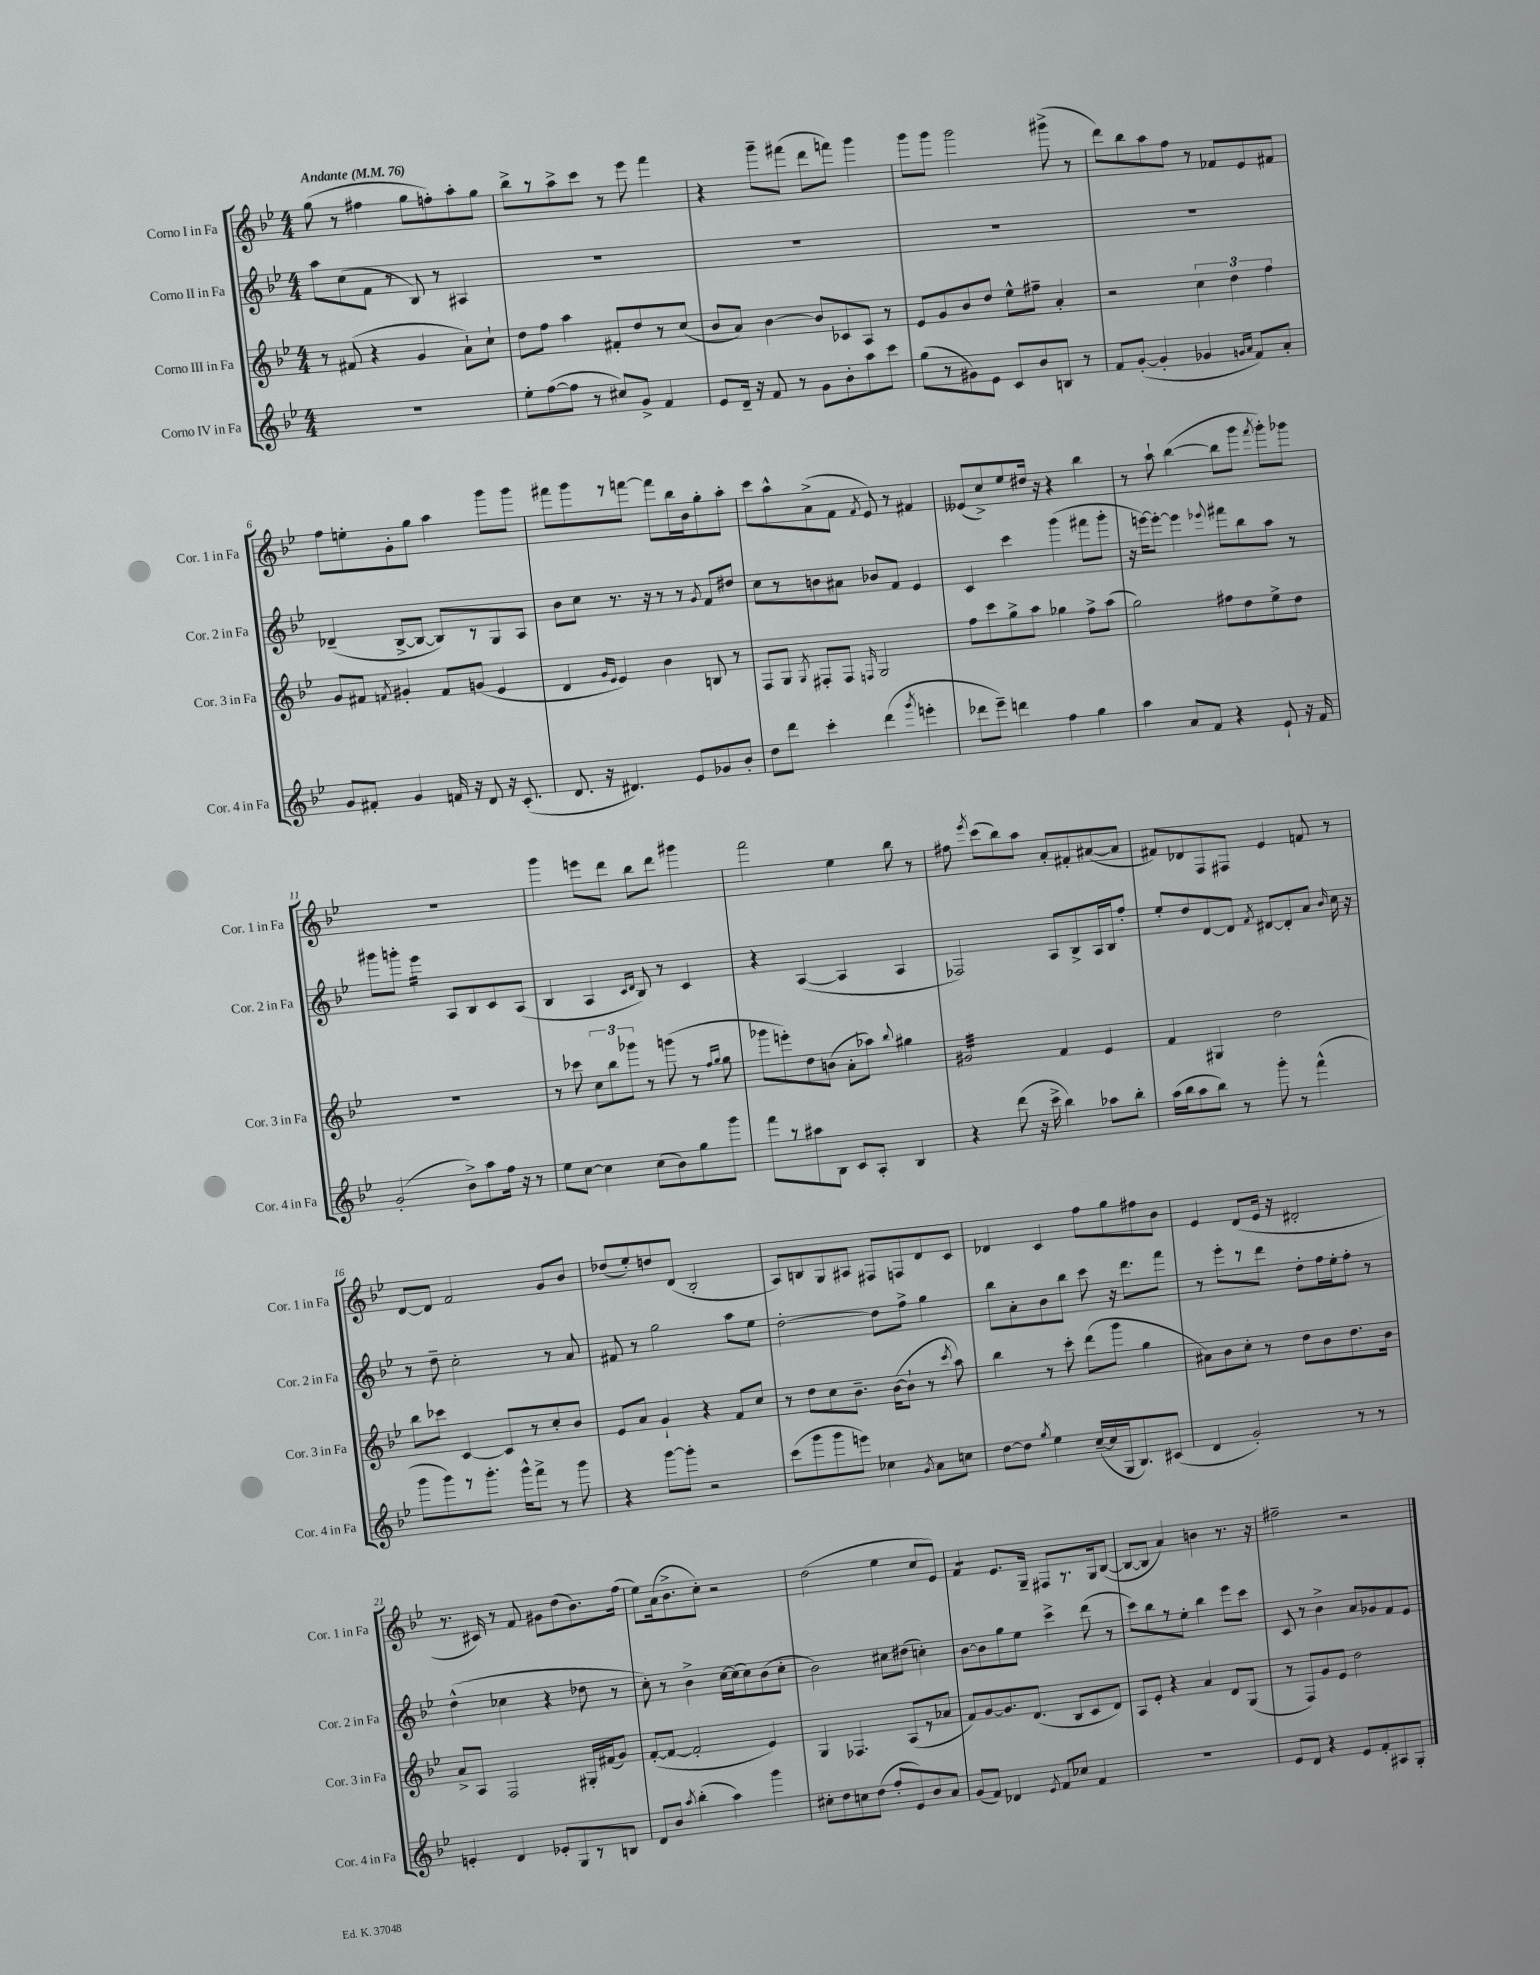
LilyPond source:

<<
\new StaffGroup <<
\new Staff = "s0" \with { instrumentName = "Corno I in Fa" shortInstrumentName = "Cor. 1 in Fa" } {
    \clef treble \key bes \major \numericTimeSignature \time 4/4 \tempo "Andante" 4 = 76
    \autoBeamOff g''8( r8 fis''4 g''8[ f''8-.) a''8-. g''8] |
    bes''8[-> r8 a''8-> c'''8] r8 ees'''8 f'''4 |
    r4 g'''8[-- fis'''8]( d'''8[ f'''8]) g'''4 |
    g'''8[ g'''8] g'''2 gis'''8->( r8 |
    d'''8[) bes''8 a''8 f''8] r8 fes'8[ ees'8 fis'8] |
    f''8[ e''8-. g'8-. g''8] a''4 g'''8[ g'''8] |
    fis'''8[ g'''8 r8 f'''8]~ f'''8[ bes''16 bes'16 g''8-. a''8]-. |
    c'''8[ a''8-^ a'8->( f'8] \acciaccatura { f'8 } ees'8) r8 fis'4 |
    eeses'8[( c''8->) ees''8 dis''16] r16 r4 bes''4 |
    r8 a''8-! bes''4~( bes''8[ g'''8] \acciaccatura { f'''8 } g'''8[-.) ges'''8] |
    R1 |
    g'''4 e'''8[ d'''8] bes''8[ d'''8] gis'''4 |
    f'''2 ees''4 bes''8 r8 |
    fis''8 \acciaccatura { ees'''8 } c'''8[( bes''8) a''8] a'8[-. fis'8-. ais'8~( ais'8] |
    fis'8[) des'8 f8 fis8] ees'4 f'8 r8 |
    d'8[~ d'8] f'2 g'8[ bes'8] |
    des''8[( ees''8-.) d''8 d'8]( bes2-. |
    a8[) b8 g8 ais8] fis8[ f8 d'8 c'8] |
    des'4 c'4 f''8[ g''8 fis''8 bes'8] |
    ees'4 d'8[( ees'16] r16 dis'2-. |
    r8. cis'16) r8 f'8 gis'8[ d''8( bes'8.) f''16]( |
    ees''8[) a'16( bes'8.-> c''8]-.) r2 |
    d''2( ees''4 c''8[ ees'8]) |
    f'4:8 ees'8.[ g16]-- fis8[ r8. g16 bes8]~( |
    bes8[~ bes8] a'4) b'4 r8. r16 |
    fis''2-- r2 \bar "|." |
}
\new Staff = "s1" \with { instrumentName = "Corno II in Fa" shortInstrumentName = "Cor. 2 in Fa" } {
    \clef treble \key bes \major \numericTimeSignature \time 4/4
    \autoBeamOff a''8[ c''8( f'8] r8 bes8) r8 ais4 |
    R1 |
    R1 |
    R1 |
    R1 |
    des'4--( bes8[~-> bes8]~ bes8[) r8 g8 a8] |
    bes'8[ c''8] r8. r16 r8 r8 \acciaccatura { g'8 } f'8[ dis''8] |
    c''8[ r8 b'8 ais'8] bes'8[ f'8] ees'4 |
    c'4 c'''4 g'''4( fis'''8[ g'''8]-. |
    r16 e'''16[~) e'''8]~-. e'''4 \appoggiatura { ees'''8 } fis'''8[ bes''8 a''8] r8 |
    gis'''8[ g'''8]-. ees'''4:16 a8[ bes8 c'8 a8]( |
    bes4 a4 \grace { c'16[ d'16] } bes8) r8 c'4 |
    r4 a4~( a4 a4 |
    fes2) a8[ bes8-> a16 bes16 f''8]-. |
    ees''8[-. d''8 d'8~ d'8] \acciaccatura { f'8 } dis'8[~ dis'8-. a'8] \grace { bes'16 } c''16 r16 |
    r8 d''8-- c''2-. r8 a'8 |
    fis'8 r8 g''2 a''8[ ees''8] |
    d''2~-. d''8[ f''8]-> g''4 |
    bes''8[ a'8-. bes'8 bes''8] c'''8 r16 d'''8.[ f'''8] |
    r8 ees'''8[-. r8 d'''8] d''8[-. f''16 ees''16-. f''8]-. r8 |
    d''4-^( ces''4 r4 des''8 r8 |
    c''8-.) r8 bes'4-> c''16[~ c''16( c''8) bes'8( c''8]-. |
    bes'2) cis''8[ dis''8]( c''4-.) |
    bes'8[~ bes'8 g''8 ees''8] c'''4-> d'''8( r8 |
    c'''8[) bes''8 r8 ees''8]-. bes''4 ees'''8[ c'''8] |
    c'8 r8 bes'4-> a'8[ ges'8 f'8 ees'8] \bar "|." |
}
\new Staff = "s2" \with { instrumentName = "Corno III in Fa" shortInstrumentName = "Cor. 3 in Fa" } {
    \clef treble \key bes \major \numericTimeSignature \time 4/4
    \autoBeamOff r8 fis'8( r4 g'4 a'8[-!) c''8]-! |
    d''8[ f''8] a''4 fis'8[-. d''8 r8 c''8]( |
    bes'8[ a'8]) bes'4~ bes'8[ ces'8 a8] r8 |
    ees'8[ g'8 bes'8 d''8] ees''8[-^ fis''8]-- a'4-. |
    r2 \tuplet 3/2 { c''4 d''4 f''4 } |
    g'8[ fis'8] \acciaccatura { f'8 } gis'4-. f'8[ g'8]( ees'4 |
    d'4 \grace { g'16[ ees'16] } ees'4) bes'4 b8 r8 |
    f8[ g8] \acciaccatura { g8 } fis8[-. fis8] \grace { f16 } g2 |
    f''8[ c'''8 g''8-> a''8] ges''4 f''8[-> a''8]( |
    g''2) fis''8[ d''8 ees''8-> d''8] |
    R1 |
    r8 ces'''8 \tuplet 3/2 { c''8[ bes''8 ges'''8] } r8 g'''8( r8 \grace { f''16[ g''16] } g''8 |
    ges'''8[ e'''8-.) d''8 b'8]( a'8[-. aes''8]) \appoggiatura { bes''8 } gis''4 |
    gis'2:32 f'4 ees'4 |
    f'4 gis4 d''2 |
    bes''8[ ces'''8] c'4~ c'8[ r8 c''8-. bes'8] |
    ees'8[ a'8] g'4-! r4 f'8[ c''8] |
    r8 d''8[ c''8 bes'8.]-- bes'16[~( bes'8]-! r8 \acciaccatura { c'''8 } a''8) |
    bes''4 r8 c'''8-. d'''8[( g'''8] g''4 |
    ais'8[) bes'8 c''8]-. r8 d''8[ bes'8 d''8. bes'16] |
    a'8[-> a8] f2 gis16[-. fis'16( g'8]) |
    f'8[~-.( f'8]~ f'2-. ees'4) |
    g4 fes4. a8[( r8 aes'8] |
    f'8[) g'8~ g'8. d'8.]( bes8[ c'8 d'8]) |
    a8[ ees'8]-. r4 a'4 d'8[ g8]( |
    r8 f8[) g'8 ees'8] d''2 \bar "|." |
}
\new Staff = "s3" \with { instrumentName = "Corno IV in Fa" shortInstrumentName = "Cor. 4 in Fa" } {
    \clef treble \key bes \major \numericTimeSignature \time 4/4
    \autoBeamOff R1 |
    ees''8[-. f''8~( f''8] r8 cis''8[) g'8]-> f'4 |
    ees'8[ d'16]-- r16 f'8 r8 g'8[ bes'8-. a''8 c'''8] |
    g''8[( r8 gis'8) ees'8] c'8[ bes'8 b8] r8 |
    f'8[ g'8]~-.( g'4-. ges'4 \grace { g'16[ a'16] } f'8[) a'8]-. |
    g'8[ fis'8]-. g'4 f'16 r16 d'8 r16 c'8.-.( |
    d'8. r16 dis'4.) ees'8[ ges'8 bes'8]-. |
    d''8[ d'''8] c'''4-. d'''4( \acciaccatura { g'''8 } e'''4-. |
    des'''8[ ees'''8]--) d'''4 f''4 g''4 |
    a''4 a'8[ f'8] r4 ees'8-! r16 f'16 |
    g'2-.( bes'8[->) a''8 f''16] r16 r8 |
    ees''8[ c''8]~ c''4 c''8[( bes'8) g''8 g'''8] |
    f'''8[ r8 ais''8 bes8] c'8[ a8]-. bes4 |
    r4 d'''8( r16 c'''16-> bes''4) aes''8[ bes''8]-. |
    a''16[( bes''16 a''8 bes''8]) r8 g'''8-. r8 f'''4-^( |
    g'''8[ g'''8) r8 g'''8.]-. g'''16[-^ f'''8]-> r8 g'''8 |
    r4 g'''8[~ g'''8]-. r2 |
    c'''8[( g'''8 g'''8 e'''8]) ces''4 \acciaccatura { g'8 } a'8[ c''8] |
    d''8[~ d''8] \acciaccatura { g''8 } ees''4 c''16[~--( c''16 g16 bes8.) cis'8]( |
    d'4 g'2-.) r8 r8 |
    e'4-. d'4 ees'8[-. g8 r8 b8] |
    d'8[ bes'8] \acciaccatura { a''8 } bes''4-.( a''4) g'''4 |
    cis''8[-. d''8 c''8 d''8]( f''8[-. ees'8) bes'8 a'8] |
    g'8[( f'8]) des'4 \acciaccatura { ees'8 } f'8[ ces''8] f'4 |
    R1 |
    ees'8[ d'8] r4 ees'8[ f'8-. ais8 g8]-. \bar "|." |
}
>>
>>
